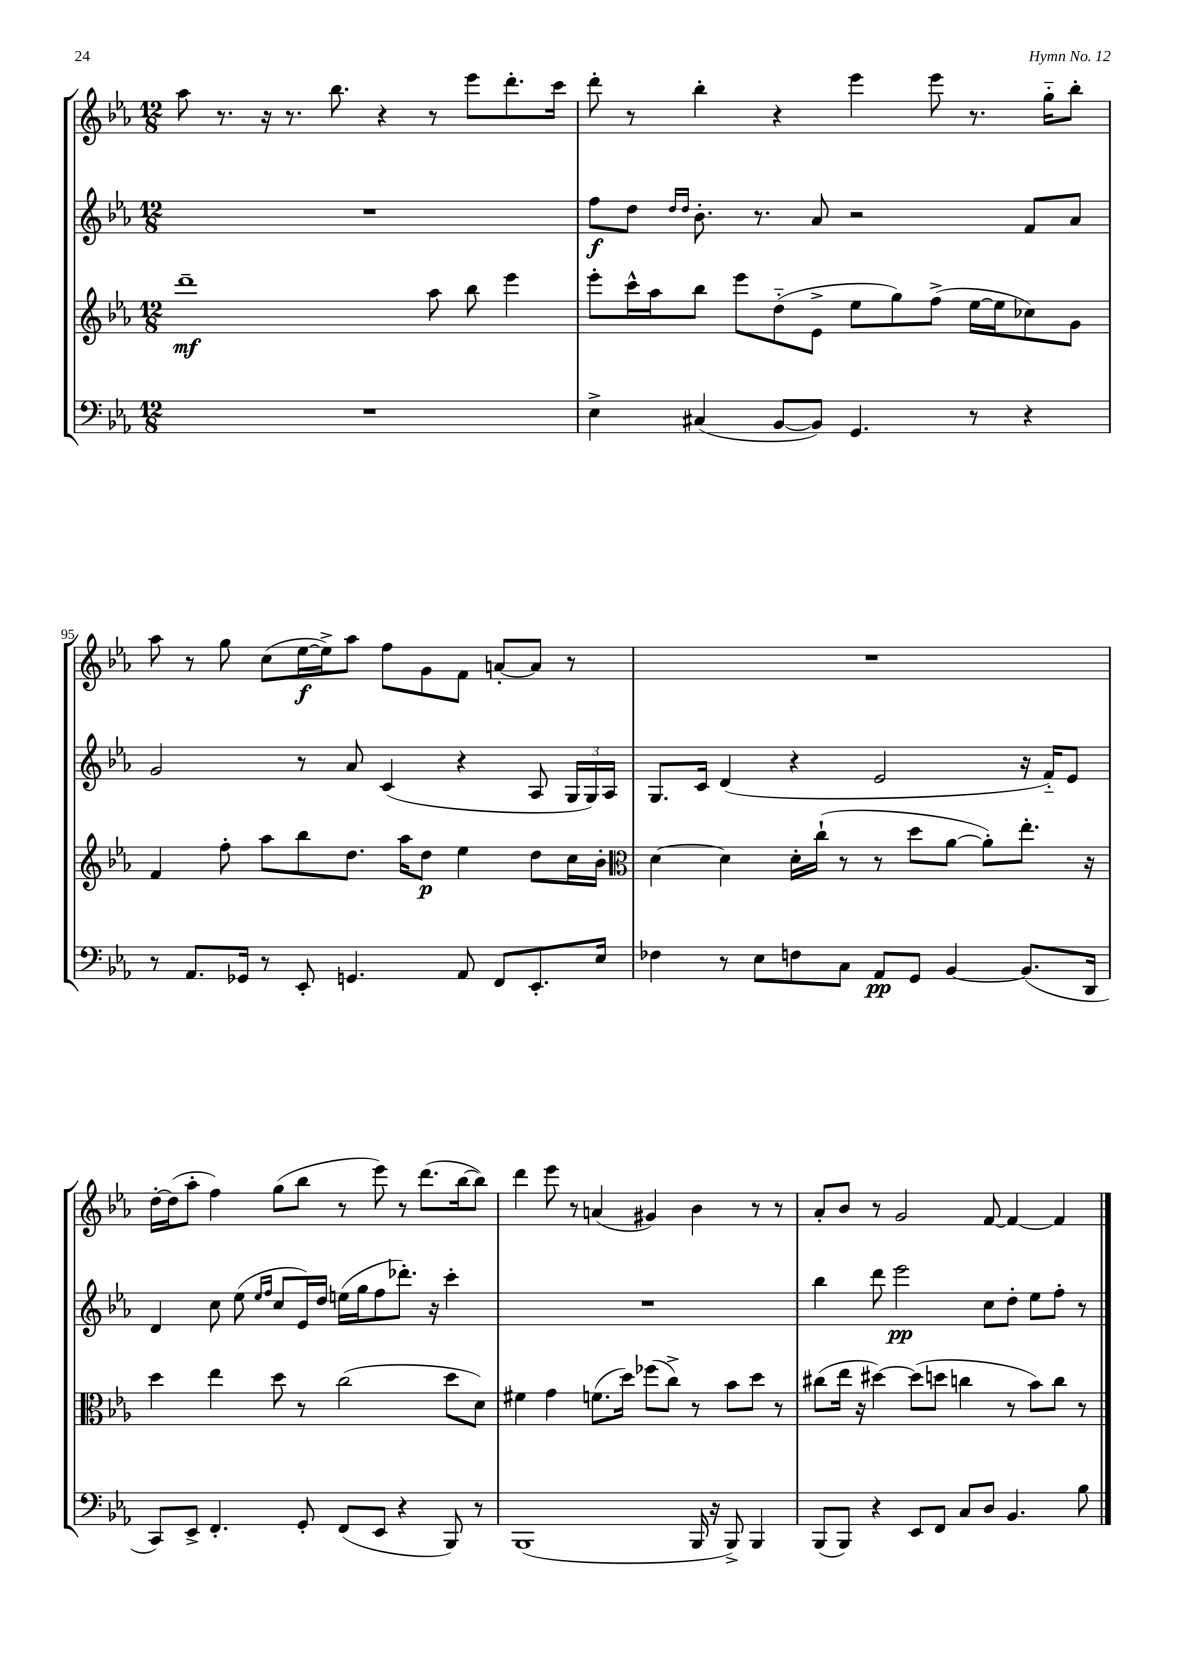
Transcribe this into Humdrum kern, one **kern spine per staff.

**kern	**kern	**kern	**kern
*staff4	*staff3	*staff2	*staff1
*clefF4	*clefG2	*clefG2	*clefG2
*k[b-e-a-]	*k[b-e-a-]	*k[b-e-a-]	*k[b-e-a-]
*M12/8	*M12/8	*M12/8	*M12/8
1.r	1ddd~	1.r	8aa-
.	.	.	8.r
.	.	.	16r
.	.	.	8.r
.	.	.	8.bb-
.	.	.	4r
.	8aa-	.	8r
.	8bb-	.	8eee-
.	4eee-	.	8.ddd'
.	.	.	16ccc
=	=	=	=
4E-^	8eee-'	8ff	8ddd'
.	16ccc^^	8dd	8r
.	16aa-	.	.
.	.	16qqdd	.
.	.	16qqdd	.
(4C#	8bb-	8.b-'	4bb-'
.	8eee-	.	.
.	.	8.r	.
[8BB-	(8dd'~	.	4r
8BB-])	8e-^	8a-	.
4.GG	8ee-	2r	4eee-
.	8gg)	.	.
.	(8ff^	.	8eee-
8r	[16ee-	.	8.r
.	16ee-]	.	.
4r	8cc-)	8f	.
.	.	.	16gg'~
.	8g	8a-	8bb-'
=	=	=	=
8r	4f	2g	8aa-
8.AA-	.	.	8r
.	8ff'	.	8gg
16GG-	.	.	.
8r	8aa-	.	(8cc
8EE-'	8bb-	8r	[16ee-
.	.	.	16ee-^])
4.GG	8.dd	8a-	8aa-
.	.	(4c	8ff
.	16aa-	.	.
.	8dd	.	8g
8AA-	4ee-	4r	8f
8FF	.	.	[8a'
8.EE-'	8dd	8A-	8a]
.	16cc	24G	8r
.	.	24G)	.
16E-	16b-'	.	.
.	.	24A-	.
=	=	=	=
*	*clefC3	*	*
4F-	[4d	8.G	1.r
.	.	16c	.
8r	4d]	(4d	.
8E-	.	.	.
8F	16d'	4r	.
.	(16cc`	.	.
8C	8r	.	.
8AA-	8r	2e-	.
8GG	8dd	.	.
[4BB-	[8a-	.	.
.	8a-'])	.	.
(8.BB-]	8.ee-'	16r	.
.	.	16f'~)	.
.	.	8e-	.
16DD	16r	.	.
=	=	=	=
8CC)	4dd	4d	[16dd'
.	.	.	(16dd]
8EE-^	.	.	8aa-'
4.FF'	4ee-	8cc	4ff)
.	.	(8ee-	.
.	.	16qqee-	.
.	.	16qqff	.
.	8dd	8cc	(8gg
8GG'	8r	16e-)	8bb-
.	.	16dd	.
(8FF	(2cc	(16ee	8r
.	.	16gg	.
8EE-	.	8ff	8eee-)
4r	.	8.ddd-')	8r
.	.	.	(8.ddd
.	.	16r	.
8BBB-)	8dd	4ccc'	.
.	.	.	[16bb-
8r	8d)	.	8bb-])
=	=	=	=
(1BBB-	4f#	1.r	4ddd
.	4g	.	8eee-
.	.	.	8r
.	(8.f	.	(4a
.	16dd)	.	.
.	(8ff-	.	4g#)
.	8cc^)	.	.
16BBB-	8r	.	4b-
16r	.	.	.
8BBB-^)	8b-	.	.
4BBB-	8dd	.	8r
.	8r	.	8r
=	=	=	=
(8BBB-	(8cc#	4bb-	8a-'
8BBB-)	16ee-	.	8b-
.	16r	.	.
4r	[4dd#)	8ddd	8r
.	.	2eee-	2g
8EE-	(8dd#]	.	.
8FF	8dd	.	.
8C	4cc	.	.
8D	.	8cc	[8f
4.BB-	8r	8dd'	4f_
.	8b-)	8ee-	.
.	8cc	8ff'	4f]
8B-	8r	8r	.
==	==	==	==
*-	*-	*-	*-
